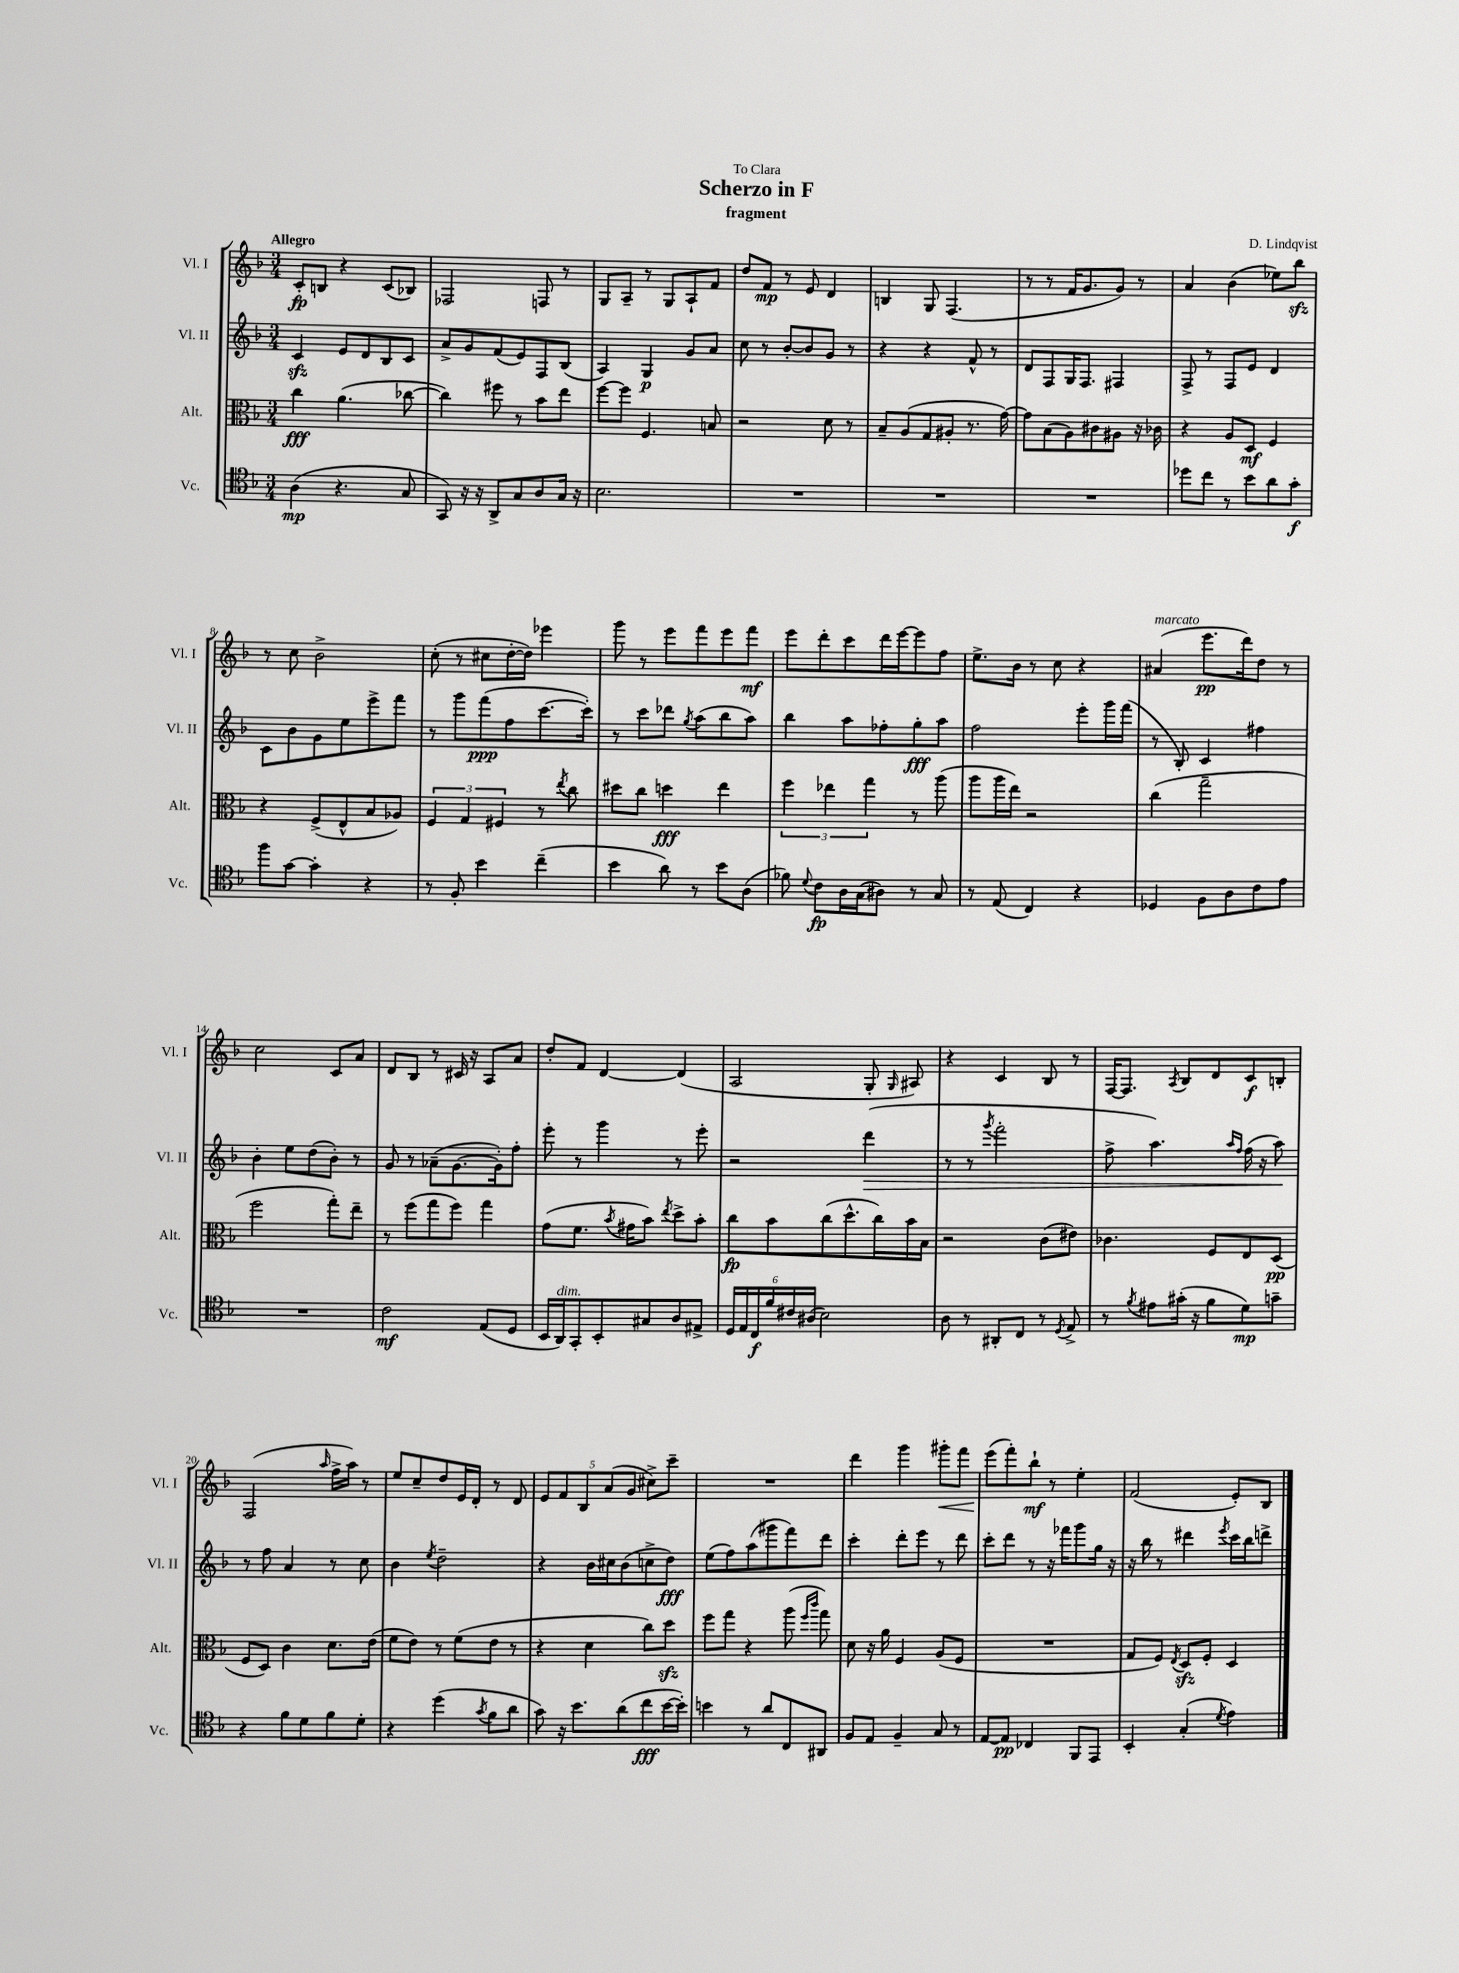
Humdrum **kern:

**kern	**kern	**kern	**kern
*staff4	*staff3	*staff2	*staff1
*clefC4	*clefC3	*clefG2	*clefG2
*k[b-]	*k[b-]	*k[b-]	*k[b-]
*M3/4	*M3/4	*M3/4	*M3/4
(4A	4cc	4c	8c'
.	.	.	8B
4.r	(4.a	8e	4r
.	.	8d	.
.	.	8B-	(8c
8G	[8cc-	8c	8B-)
=	=	=	=
8GG)	4cc-])	8a^	2F-
16r	.	8g	.
16r	.	.	.
8AA^	8ff#	(8f	.
8G	8r	8e)	.
8A	8b-	8F	8F
16G	8ee	(8B-	8r
16r	.	.	.
=	=	=	=
2.B-	[8ff	4A)	8G
.	8ff]	.	8A~
.	4.F	4G	8r
.	.	.	8G
.	.	8g	8A`
.	8B	8a	8f
=	=	=	=
2.r	2r	8cc	8dd
.	.	8r	8f
.	.	[8b-'	8r
.	.	8b-]	8e
.	8d	8g	4d
.	8r	8r	.
=	=	=	=
2.r	8B-~	4r	4B
.	(8A	.	.
.	8G	4r	8G
.	8A#'	.	(4.F
.	8.r	8f^^	.
.	.	8r	.
.	[16g)	.	.
=	=	=	=
2.r	8g]	8d	8r
.	(8B-	8F	8r
.	8A)	16G	16f
.	.	8.F	8.g
.	8c#	.	.
.	8A#	4F#	8g)
.	16r	.	8r
.	16c-	.	.
=	=	=	=
8dd-	4r	8F^	4a
8cc	.	8r	.
8r	8A	8F	(4b-
8b-	8D	8e	.
8a	4F	4d	8ee-)
8g'	.	.	8bb-
=	=	=	=
8ff	4r	8c	8r
[8g	.	8b-	8cc
4g']	(8F^	8g	2b-^
.	8E^^	8ee	.
4r	8B-	8eee^	.
.	8A-)	8fff	.
=	=	=	=
8r	6F	8r	(8cc'
8F'	.	8ggg	8r
.	6G	.	.
4b-	.	(8fff	8cc#
.	6F#	.	.
.	.	8ff	[16dd'
.	.	.	16dd])
(4cc~	8r	[8.ccc	4eee-
.	8qee	.	.
.	8cc	.	.
.	.	16ccc'])	.
=	=	=	=
4b-	8dd#	8r	8ggg
.	8cc	8ccc	8r
8a)	4dd	8ddd-	8eee
.	.	8qgg	.
8r	.	(8aa	8fff
8b-	4ee	8bb-	8eee
(8A	.	8aa)	8fff
=	=	=	=
8f-)	6ff	4bb-	8eee
8qqd	.	.	.
8c	.	.	8ddd'
.	6ee-	.	.
16A	.	8aa	8ccc
(16G	.	.	.
.	6gg	.	.
8A#)	.	8ff-'	16ddd
.	.	.	[16eee
8r	8r	8gg'	8eee]
8G	(8aa	8aa	8ff
=	=	=	=
8r	8aa	2ff	8.ee^
(8E	16aa	.	.
.	16ee)	.	16b-
4C)	2r	.	8r
.	.	.	8cc
4r	.	8eee'	4r
.	.	16ggg	.
.	.	(16fff	.
=	=	=	=
4D-	(4cc	8r	(4a#
.	.	8B-')	.
8F	2gg~	4c	8.eee
8A	.	.	.
.	.	.	16ddd)
8c	.	4ff#	8dd
8e	.	.	8r
=	=	=	=
2.r	2ff	4b-'	2cc
.	.	8ee	.
.	.	(8dd	.
.	8gg')	8b-')	8c
.	8ee~	8r	8a
=	=	=	=
2c	8r	8g	8d
.	(8ff	8r	8B-
.	8gg	(8a-~	8r
.	8ff)	[8.g	16c#
.	.	.	16r
(8E	4gg	.	8A
.	.	16g'])	.
8D	.	8ff'	8a
=	=	=	=
16BB-	(8g	8eee'	8dd'
16AA)	.	.	.
8GG'	8.f	8r	8f
8BB-'	.	4ggg	[4d
.	8qb-	.	.
.	16g#	.	.
8G#	8b-)	.	.
.	8qee	.	.
8A	8dd^	8r	(4d]
8E#^	8b-'	8eee'	.
=	=	=	=
24D	8cc	2r	2A
24E	.	.	.
24C	.	.	.
24f	8b-	.	.
24c#	.	.	.
(24A#	.	.	.
2B-)	(8cc	.	.
.	8.dd^^	.	.
.	.	(4ddd	8G'
.	16cc)	.	.
.	.	.	16qqG
.	16b-	.	8A#)
.	16B-	.	.
=	=	=	=
8A	2r	8r	4r
8r	.	8r	.
.	.	8qggg	.
8AA#'	.	2fff'	4c
8C	.	.	.
8r	(8c	.	8B-
8qD	.	.	.
8E^	8e#)	.	8r
=	=	=	=
8r	4.c-	8ff^	[16F
.	.	.	8.F]
8qf	.	.	.
8e#	.	4.aa)	.
.	.	.	8qA
(16g#'	.	.	8B-
16r	.	.	.
8f	8F	.	8d
.	.	16qqaa	.
.	.	16qqff	.
8d)	8E	(16ff	8c
.	.	16r	.
8g~	(8D	8aa)	8B'
=	=	=	=
4r	8F	8r	(2F
.	8D)	8ff	.
8f	4c	4a	.
8d	.	.	.
.	.	.	16qqaa
8f	8.d	8r	16ff^
.	.	.	16aa)
8d'	.	8cc	8r
.	(16e	.	.
=	=	=	=
4r	8f	4b-	8ee
.	8e)	.	8cc~
.	.	8qee	.
(4dd	8r	2dd~	8dd
.	(8f	.	16e
.	.	.	16d'
8qg	.	.	.
8f	8e	.	8r
8a	8r	.	8d
=	=	=	=
8g)	4r	4r	10e
.	.	.	10f
16r	.	.	.
8.b-	.	.	.
.	.	.	10B-
.	4d	16b-	.
.	.	.	(10a
.	.	16cc#	.
(8a	.	(8b-	.
.	.	.	10g
8cc	8cc)	8cc^	8cc#^)
[16b-	8dd	8dd)	8ccc~
16b-'])	.	.	.
=	=	=	=
4b	8ff	(8ee	2.r
.	8gg	8ff)	.
8r	4r	(8aa	.
8a	.	8ggg#	.
8C	(8aa	8fff)	.
.	16qqff	.	.
.	16qqccc	.	.
8AA#	8gg)	8ddd	.
=	=	=	=
8F	8d	4ccc'	4ddd
8E	16r	.	.
.	16a	.	.
4F~	4F	8ddd'	4ggg
.	.	8eee	.
8G	(8A	8r	8ggg#'
8r	8F	8ddd	8fff
=	=	=	=
[8E	2.r	8ccc'	(8eee
8E]	.	8ddd	8fff')
4C-	.	8r	8bb-`
.	.	16r	8r
.	.	16fff-	.
8FF	.	8ggg	4ee'
8EE	.	16gg	.
.	.	16r	.
=	=	=	=
4BB-'	8G	16r	(2f
.	.	16bb-	.
.	8F)	8r	.
.	8qE	.	.
(4G'	8D	4ddd#	.
.	8F'	.	.
8qd	.	8qeee	.
4e)	4D	16ccc	8e')
.	.	16bb-	.
.	.	8ddd^	8B-
==	==	==	==
*-	*-	*-	*-
